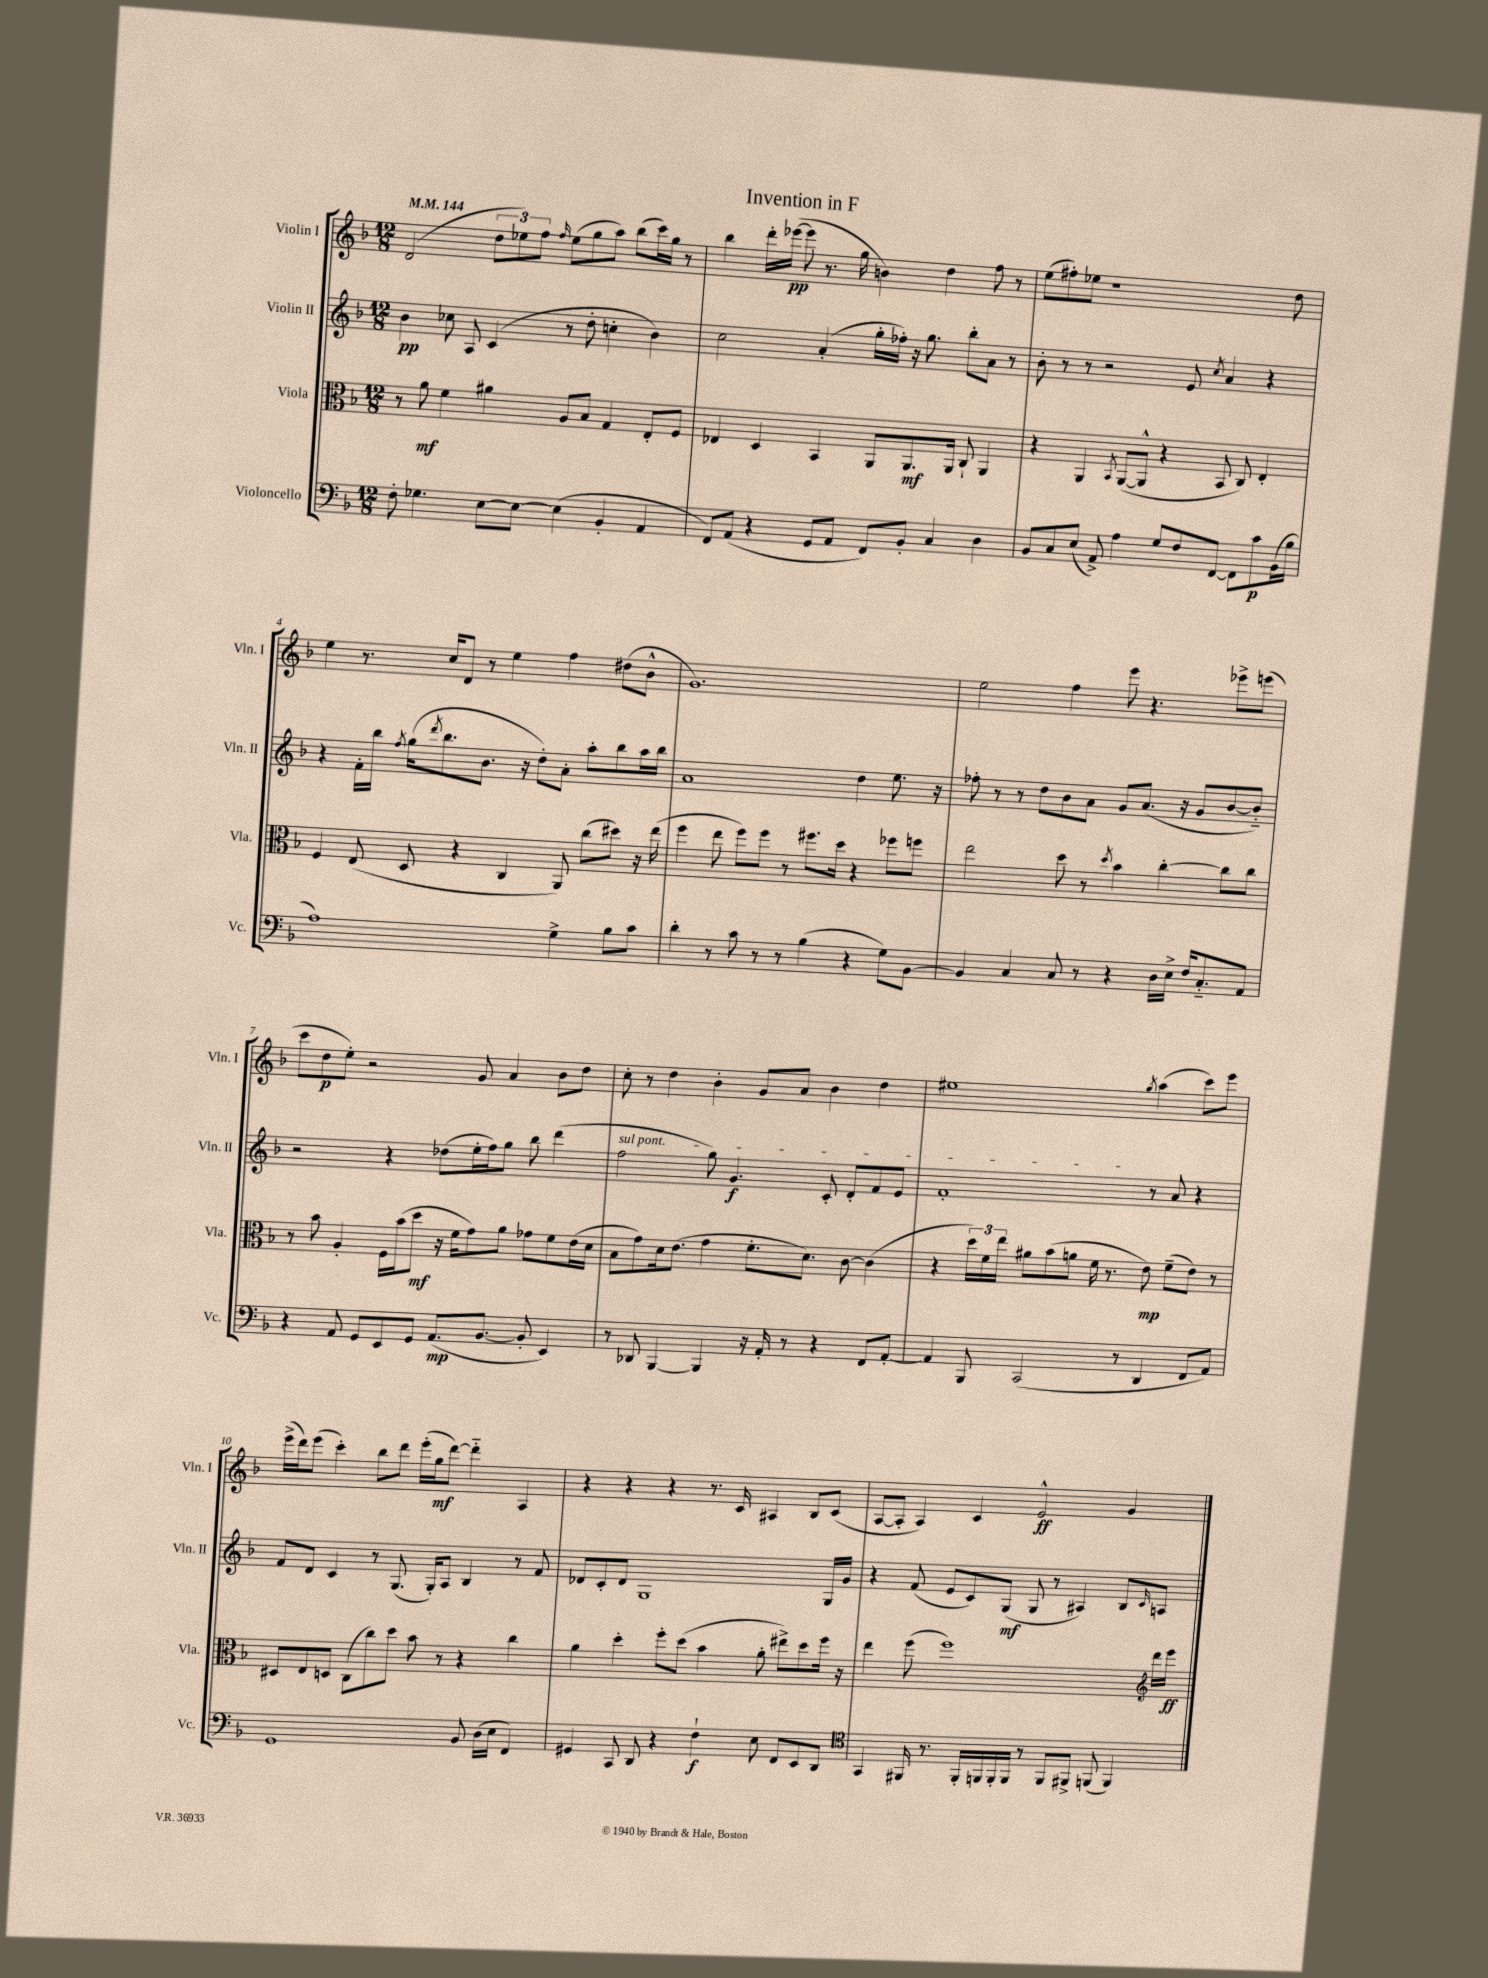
\header { title = "Invention in F" }
<<
\new StaffGroup <<
\new Staff = "s0" \with { instrumentName = "Violin I" shortInstrumentName = "Vln. I" } {
    \clef treble \key f \major \numericTimeSignature \time 12/8 \tempo 4 = 144
    d'2( \tuplet 3/2 { d''8 ees''8) f''8 } \grace { f''16 } ees''8( g''8 a''8) bes''8( c'''16) g''16 r8 |
    bes''4 d'''16-. ees'''16~\pp( ees'''8 r8. g''16 b'4) d''4 f''8 r8 |
    e''8( fis''8-.) ees''8 r1 d''8 |
    e''4 r8. c''16 d'8 r8 e''4 f''4 dis''8( bes'8-^ |
    g'1.) |
    e''2 f''4 e'''8 r4. ees'''8-> e'''8( |
    c'''8 d''8\p e''8-.) r2 g'8 a'4 bes'8 d''8 |
    c''8-. r8 d''4 bes'4-. g'8 a'8 bes'4 d''4 |
    eis''1 \acciaccatura { g''8 } a''4( c'''8) e'''8 |
    e'''16->( d'''16) e'''8( c'''4-.) bes''8 d'''8 e'''16-.( g''16\mf d'''8~) d'''4-_ a4 |
    r4 r4 r4 r8. c'16 ais4 bes8 c'8( |
    a8~ a8-. a4) c'4 e'2-^\ff g'4 \bar "|." |
}
\new Staff = "s1" \with { instrumentName = "Violin II" shortInstrumentName = "Vln. II" } {
    \clef treble \key f \major \numericTimeSignature \time 12/8
    bes'4\pp ces''8 a8 c'4( r8 d''8-. c''4-. bes'4) |
    c''2 a'4-.( g''16-. fes''16-.) r16 g''8. bes''8-. a'8 r8 |
    bes'8-. r8 r8 r2 e'8 \acciaccatura { c''8 } a'4 r4 |
    r4 f'16-. bes''16 \acciaccatura { f''8 } g''16( \acciaccatura { d'''8 } bes''8. bes'8. r16 d''8-.) a'8-. a''8-. bes''8 a''16 bes''16 |
    a'1 d''4 e''8. r16 |
    fes''8-. r8 r8 d''8 bes'8 a'8 g'8 a'8.( r16 g'8 bes'8~ bes'8-_) |
    r2 r4 des''8( e''16-. f''16) g''8 bes''8 d'''4( |
    \once \override TextSpanner.bound-details.left.text = \markup { \italic "sul pont." } f''2\startTextSpan g''8) g'4.\f c'8-. d'8-. f'8 e'8 |
    f'1-.\stopTextSpan r8 a'8 r4 |
    f'8 d'8 c'4 r8 g8.( g16-.) a8 bes4 r8 f'8 |
    des'8 c'8-. des'8 g1 g16 g'16 |
    r4 f'8( e'8 c'8) g8\mf( g8 r8 ais4) bes8 \grace { c'16 } a8 \bar "|." |
}
\new Staff = "s2" \with { instrumentName = "Viola" shortInstrumentName = "Vla." } {
    \clef alto \key f \major \numericTimeSignature \time 12/8
    r8 a'8\mf f'4 ais'4 a8 bes8 g4 e8-. f8 |
    ees4 d4 bes,4 a,8 a,8.\mf a,16 c8-! a,4 |
    r4 a,4 \acciaccatura { bes,8 } a,8~( a,8-^ r4 bes,8 c8) e4-. |
    f4 e8( d8 r4 c4 a,8) c''8( dis''8) r16 e''16( |
    f''4 e''8 f''8) f''8 r8 fis''8. d''16 r4 fes''8 f''8 |
    e''2 d''8 r8 \acciaccatura { d''8 } bes'4 c''4~-. c''8 c''8 |
    r8 bes'8 a4-. f16 bes'16( d''8\mf r16 f'16 g'8) a'8 ges'8 f'8 e'16( d'16 |
    bes8 g'8) d'16 e'8.( g'4 f'8.-. d'8.) c'8~ c'4( |
    r4 \tuplet 3/2 { d''16) f'16 e''16 } ais'8 bes'8( a'8 f'16 r8. e'8\mp) f'8--( e'8) r8 |
    dis8 e8 d8 c8( c''8) d''8 bes'8 r8 r4 c''4 |
    a'4 d''4-. f''8-. d''8( bes'4 a'8-. eis''8->) d''8 f''16 r16 |
    e''4 f''8( f''1) \clef treble d'''16 e'''16\ff \bar "|." |
}
\new Staff = "s3" \with { instrumentName = "Violoncello" shortInstrumentName = "Vc." } {
    \clef bass \key f \major \numericTimeSignature \time 12/8
    f8-. ges4. e8~ e8~ e4( bes,4-. a,4 |
    f,8) a,8( r4 g,8 a,8 f,8) bes,8-. c4 d4 |
    bes,8 c8 e8( a,8->) a4 g8 f8 f,8~ f,8 c'8\p bes,16( bes16 |
    a1) g4-> bes8 c'8 |
    d'4-. r8 c'8 r8 r8 bes4( r4 g8) bes,8~ |
    bes,4 c4 c8 r8 r4 d16 e16-> f16 c8.-_ a,8 |
    r4 a,8 g,8 e,8 g,8 a,8.\mp( bes,8.~ bes,8-. e,4) |
    r8 des,8 bes,,4~ bes,,4 r16 a,16-. r8 r4 f,8 a,8~-. |
    a,4 bes,,8 c,2( r8 d,4 f,8 a,8) |
    g,1 bes,8 d16( e16 f,4) |
    gis,4 c,8 d,8 r4 f4-!\f e8 f,8 e,8 d,8 |
    \clef tenor g,4 fis,16 r8. fis,16-. f,16 f,16-. f,16 r8 f,8 fis,8-> f,8( f,4) \bar "|." |
}
>>
>>
